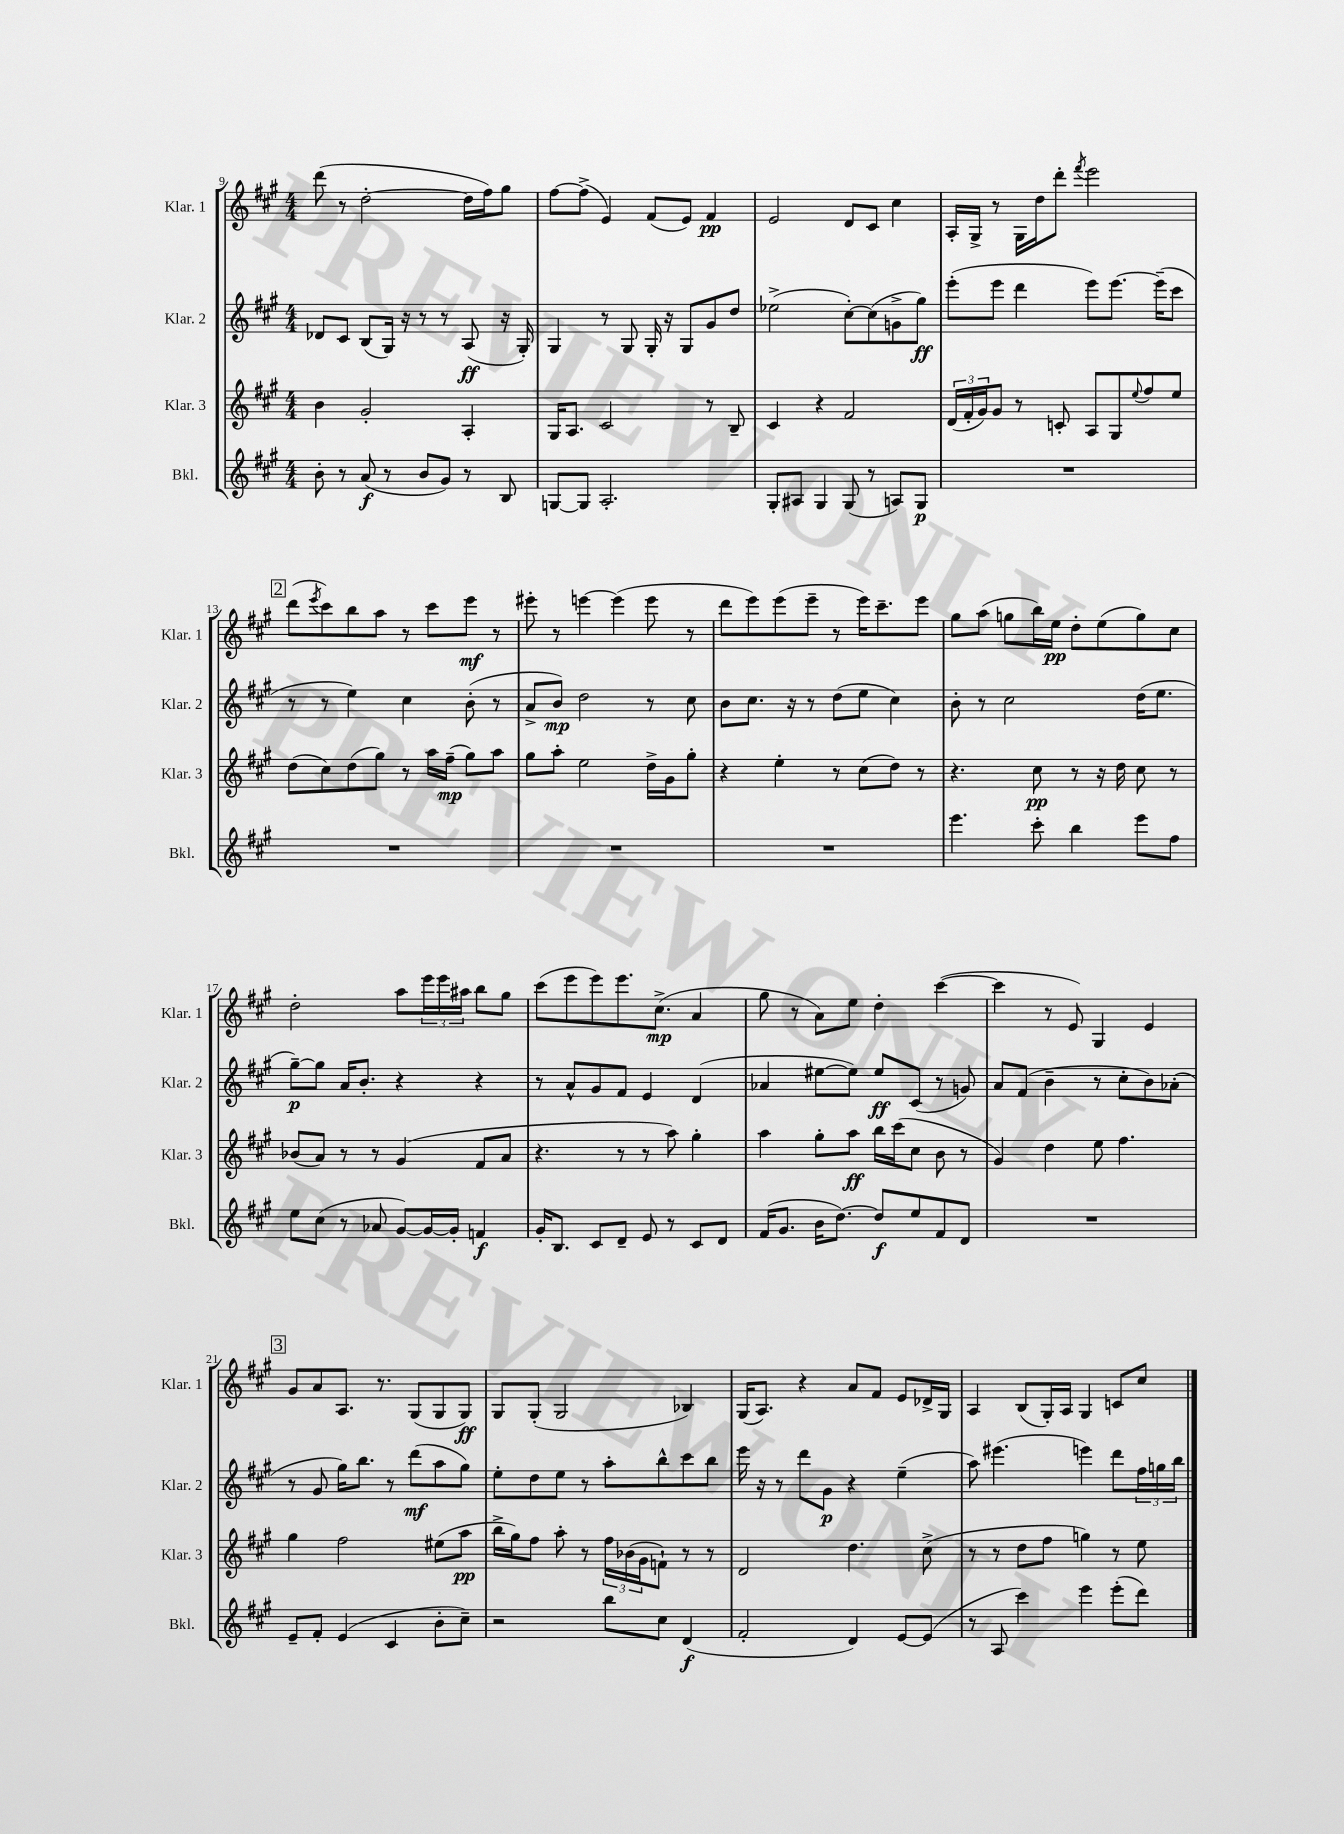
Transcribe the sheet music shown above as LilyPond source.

<<
\new StaffGroup <<
\new Staff = "s0" \with { instrumentName = "Klar. 1" shortInstrumentName = "Klar. 1" } {
    \clef treble \key a \major \numericTimeSignature \time 4/4
    d'''8( r8 d''2~-. d''16 fis''16) gis''8 |
    fis''8~ fis''8->( e'4) fis'8( e'8) fis'4\pp |
    e'2 d'8 cis'8 cis''4 |
    a16-. gis16-> r8 gis16 d''16 d'''8-. \acciaccatura { fis'''8 } e'''2 |
    \mark \markup { \box "2" } d'''8( \acciaccatura { e'''8 } cis'''8) b''8 a''8 r8 cis'''8 e'''8\mf r8 |
    eis'''8-. r8 e'''4~ e'''4( e'''8 r8 |
    d'''8 e'''8) e'''8( e'''8-- r8 e'''16) cis'''8.-- e'''8 |
    gis''8 a''8( g''8 b''16) e''16\pp d''8-. e''8( g''8) cis''8 |
    d''2-. a''8 \tuplet 3/2 { e'''16 e'''16 ais''16 } b''8 gis''8 |
    cis'''8( e'''8 e'''8) e'''8. cis''8.->\mp( a'4 |
    gis''8 r8 a'8) e''8 d''4-. cis'''4~( |
    cis'''4 r8 e'8) gis4 e'4 |
    \mark \markup { \box "3" } gis'8 a'8 a8. r8. gis8( gis8 gis8\ff) |
    gis8 gis8-.( gis2 bes4) |
    gis16( a8.) r4 a'8 fis'8 e'8 des'16-> gis16 |
    a4 b8( gis16-.) a16 gis4 c'8 cis''8 \bar "|." |
}
\new Staff = "s1" \with { instrumentName = "Klar. 2" shortInstrumentName = "Klar. 2" } {
    \clef treble \key a \major \numericTimeSignature \time 4/4
    des'8 cis'8 b8( gis16) r16 r8 r8 a8\ff( r16 gis16-.) |
    gis4 r8 gis8 gis16-. r16 gis8 gis'8 d''8 |
    ees''2->( cis''8~-.) cis''8( g'8-> gis''8\ff) |
    e'''8-.( e'''8 d'''4 e'''8) e'''8.~ e'''16--( cis'''8 |
    \mark \markup { \box "2" } r8 r8 e''4) cis''4 b'8-.( r8 |
    a'8-> b'8\mp) d''2 r8 cis''8 |
    b'8 cis''8. r16 r8 d''8( e''8 cis''4) |
    b'8-. r8 cis''2 d''16( e''8. |
    gis''8~--\p) gis''8 a'16 b'8.-. r4 r4 |
    r8 a'8-^ gis'8 fis'8 e'4 d'4( |
    aes'4 eis''8~ eis''8) eis''8\ff cis'8( r8 g'8) |
    a'8 fis'8( b'4-- r8 cis''8-. b'8) aes'8-.( |
    \mark \markup { \box "3" } r8 gis'8 gis''16) b''8. r8 d'''8\mf( a''8 gis''8) |
    e''8-. d''8 e''8 r8 a''8-. b''8-^ cis'''8 b''8 |
    e'''16 r16 r8 d'''8 gis'8\p r4 e''4--( |
    a''8) eis'''4.( e'''4) d'''8 \tuplet 3/2 { fis''16 g''16 b''16 } \bar "|." |
}
\new Staff = "s2" \with { instrumentName = "Klar. 3" shortInstrumentName = "Klar. 3" } {
    \clef treble \key a \major \numericTimeSignature \time 4/4
    b'4 gis'2-. a4-. |
    gis16 a8. cis'2 r8 b8-- |
    cis'4 r4 fis'2 |
    \tuplet 3/2 { d'16( fis'16-. gis'16) } gis'8 r8 c'8-. a8 gis8 \appoggiatura { e''8 } fis''8 e''8 |
    \mark \markup { \box "2" } d''8( cis''8) d''8( gis''8) r8 a''16 fis''16--\mp( gis''8) a''8 |
    gis''8 a''8-. e''2 d''16-> gis'16 gis''8-. |
    r4 e''4-. r8 cis''8( d''8) r8 |
    r4. cis''8\pp r8 r16 d''16 cis''8 r8 |
    bes'8( a'8) r8 r8 gis'4( fis'8 a'8 |
    r4. r8 r8 a''8) gis''4-. |
    a''4 gis''8-. a''8\ff b''16 cis'''16( cis''8 b'8 r8 |
    gis'4) d''4 e''8 fis''4. |
    \mark \markup { \box "3" } gis''4 fis''2 eis''8( a''8\pp |
    b''16-> gis''16) fis''8 a''8-. r8 \tuplet 3/2 { fis''16 bes'16( gis'16 } f'8-!) r8 r8 |
    d'2 d''4. cis''8->( |
    r8 r8 d''8 fis''8 g''4) r8 e''8 \bar "|." |
}
\new Staff = "s3" \with { instrumentName = "Bkl." shortInstrumentName = "Bkl." } {
    \clef treble \key a \major \numericTimeSignature \time 4/4
    b'8-. r8 a'8\f( r8 b'8 gis'8) r8 b8 |
    g8~ g8 a2.-. |
    gis8-. ais8 gis4 gis8( r8 a8) gis8\p |
    R1 |
    \mark \markup { \box "2" } R1 |
    R1 |
    R1 |
    e'''4. cis'''8-. b''4 e'''8 fis''8 |
    e''8 cis''8( r8 aes'8 gis'8~) gis'16~ gis'16-. f'4\f |
    gis'16-. b8. cis'8 d'8-- e'8 r8 cis'8 d'8 |
    fis'16( gis'8. b'16 d''8.~) d''8\f e''8 fis'8 d'8 |
    R1 |
    \mark \markup { \box "3" } e'8-- fis'8-. e'4( cis'4 b'8-. cis''8--) |
    r2 b''8 cis''8 d'4\f( |
    fis'2-. d'4) e'8~ e'8( |
    r8 a8 cis'''4) e'''4 e'''8-.( d'''8) \bar "|." |
}
>>
>>
\layout { \context { \Score currentBarNumber = #9 } }
